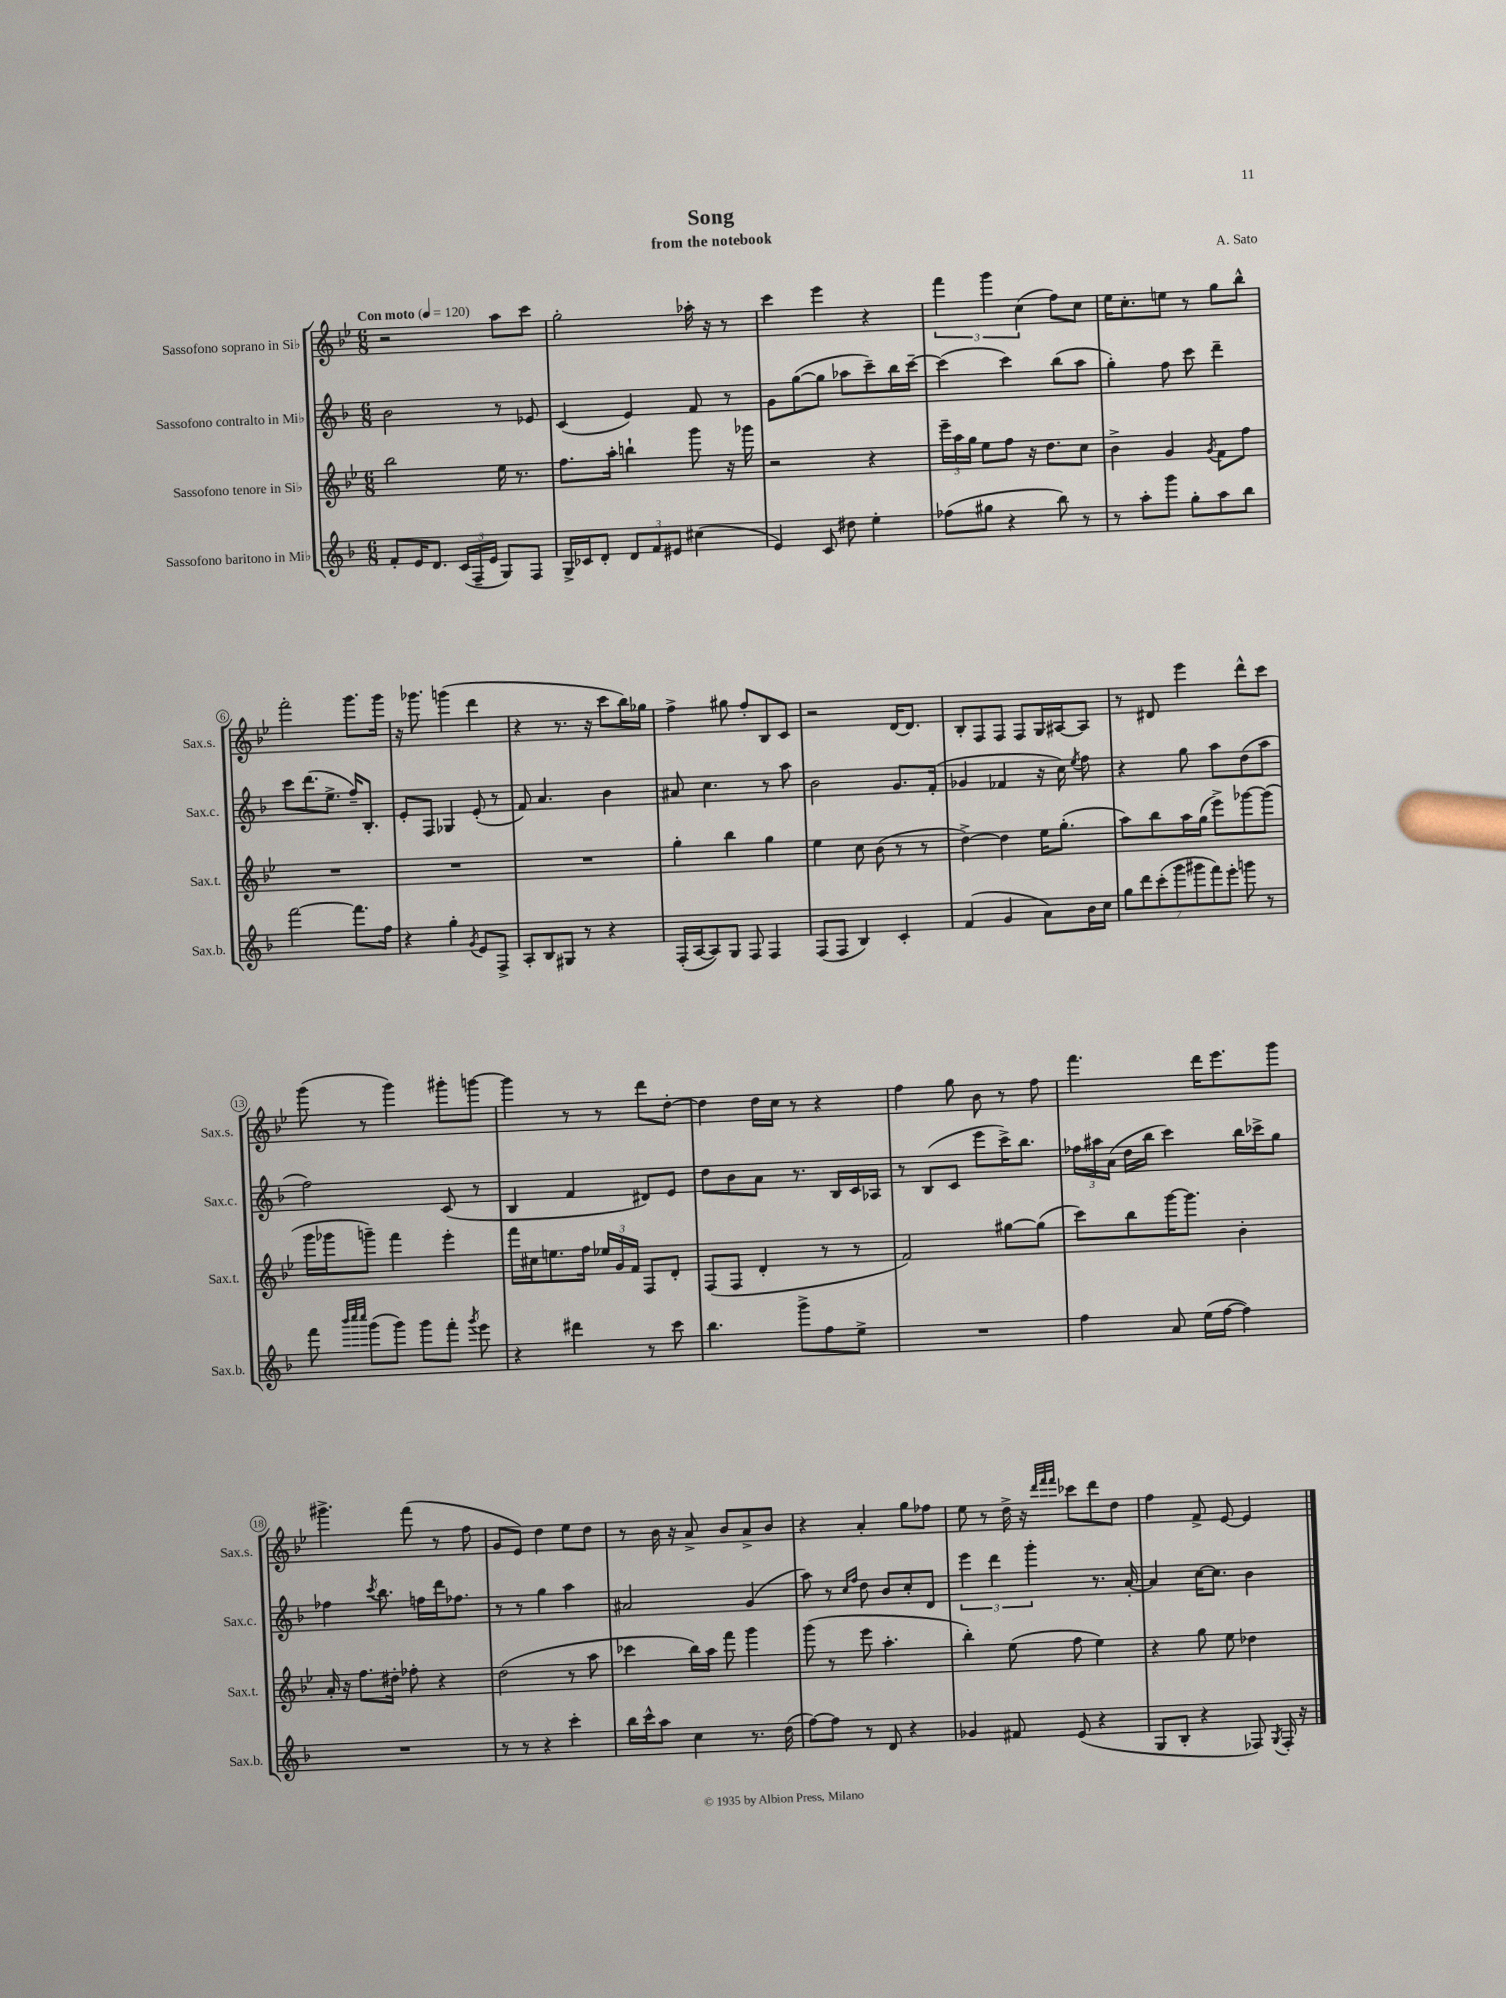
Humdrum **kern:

**kern	**kern	**kern	**kern
*staff4	*staff3	*staff2	*staff1
*clefG2	*clefG2	*clefG2	*clefG2
*k[b-]	*k[b-e-]	*k[b-]	*k[b-e-]
*M6/8	*M6/8	*M6/8	*M6/8
*MM120	*MM120	*MM120	*MM120
8f'/L	2bb-\	2b-\	2r
16e/K	.	.	.
8.d/J	.	.	.
(24c/LL	.	.	.
24F~/	.	.	.
24e/JJ	.	.	.
8G/L)	16ee-\	8r	8aa\L
.	8.r	.	.
8F/J	.	8e-/	8ccc\J
=	=	=	=
16G^/LL	8.ff\L	(4c/	2gg'\
16c-/J	.	.	.
8d'/J	.	.	.
.	16aa'\Jk	.	.
12d/L	4bb`\	4e/)	.
12f/	.	.	.
12e#/J	.	.	.
(4cc#\	8ggg\	8f/	16aa-'\
.	.	.	16r
.	16r	8r	8r
.	16ggg-\	.	.
=	=	=	=
4e/)	2r	8g\L	4ccc\
.	.	([8gg\	.
8c/	.	8gg\]J	4eee-\
8dd#\	.	8aa-\L	.
4ee'\	4r	8ccc~\)	4r
.	.	16bb-\L	.
.	.	[16ccc~\JJ	.
=	=	=	=
(8ff-\L	24eee-~\LL	(4ccc\]	6fff\
.	24aa\	.	.
.	24gg\JJ	.	.
8gg#\J	8ee-\L	.	.
.	.	.	6ggg\
4r	8ff\J	4ccc\)	.
.	.	.	(6cc\
.	16r	.	.
.	8.dd\L	.	.
8bb-\)	.	(8bb-\L	8ff\L)
8r	8cc\J	8aa\J	8cc\J
=	=	=	=
8r	4b-^\	4gg'\)	16ee-\LK
.	.	.	8.cc'\
8aa'\L	.	.	.
8ggg\J	4g/	8ff\	8ee\J
8gg'\L	.	8ccc\	8r
.	8qg/	.	.
8aa\	8f\L	4ddd~\	8gg\L
8bb-\J	8ff\J	.	8bb-^^\J
=	=	=	=
[2fff\	2.r	8ccc\L	2fff'\
.	.	(8.ddd\	.
.	.	8.ee^\J	.
8.fff\]L	.	16ff~/LK)	8.ggg\L
.	.	8.B-'/J	.
16ff\Jk	.	.	16ggg\Jk
=	=	=	=
4r	2.r	8e'/L	16r
.	.	.	8.ggg-\
.	.	8F/J	.
4gg'\	.	4G-/	(4ggg\
8qg/	.	.	.
8e/L	.	(8e'/	4ddd\
8F^/J	.	8r	.
=	=	=	=
8A'/L	2.r	8f/)	4r
8B-/	.	4.a/	.
8G#/J	.	.	8.r
8r	.	.	.
.	.	.	16r
4r	.	4b-\	8ccc\L
.	.	.	16bb-\L)
.	.	.	16gg-\JJ
=	=	=	=
(16F'/LL	4gg'\	8a#/	4ff^\
[16A/J	.	.	.
8A/])	.	4.cc\	.
8G/J	4bb-\	.	8gg#\
8F/	.	.	8ff'/L
4F/	4gg\	8r	8B-/
.	.	8aa\	8c/J
=	=	=	=
(8F/L	4ee-\	2b-\	2r
8F/J	.	.	.
4B-/)	8cc\	.	.
.	(8b-\	.	.
4c'/	8r	8.g/L	[16d/LK
.	.	.	8.d/]J
.	8r	.	.
.	.	(16f'/Jk	.
=	=	=	=
(4f/	[4dd^\)	4g-/	8B-'/L
.	.	.	8F/
4g/	4dd\]	4f-/	8F/J
.	.	.	8F/L
8a\L)	16ee-\LK	16r	16G/L
.	(8.gg'\J	16cc\)	[16A#/J
.	.	8qee/	.
16b-\L	.	8ff\	8A#/]J
16cc\JJ	.	.	.
=	=	=	=
14gg\L	8aa\L)	4r	8r
14ddd\	.	.	.
.	8bb-\	.	8d#/
(14ccc'\	.	.	.
14ggg\	.	.	.
.	16aa\L	8gg\	4eee-\
14ggg#\	.	.	.
.	(16gg\JJ	.	.
14fff\)	.	.	.
.	8eee-^\L)	8aa\L	.
14eee'\J	.	.	.
8ggg\	[8ggg-\	(8dd\	8ddd^^\L
8r	(8ggg-\]J	8aa\J	8ccc\J
=	=	=	=
8fff\	16ggg\LL	2ff\)	(8ggg\
.	16ggg-\J	.	.
32qqbbb-/LLL	.	.	.
32qqcccc/	.	.	.
32qqcccc/JJJ	.	.	.
(8ggg\L	8ggg~\J)	.	8r
8ggg\J)	4fff\	.	4ggg\)
8ggg\L	.	.	.
8fff'\J	4eee-'\	(8c/	8ggg#'\L
8qggg/	.	.	.
8eee\	.	8r	[8ggg\J
=	=	=	=
4r	16fff\LL	4B-/	4ggg\]
.	16cc#\J	.	.
.	8.ee\	.	.
4ddd#\	.	4f/	8r
.	16ff\Jk	.	.
.	24ee-/LL	.	8r
.	24g/	.	.
.	24f/JJ	.	.
8r	8F/L	8d#/L)	8ddd\L
8ccc\	8d'/J	8e/J	[8dd'\J
=	=	=	=
4.bb-\	(8F/L	8dd\L	4dd\]
.	8F/J	8b-\	.
.	4d'/	8a\J	16dd\LL
.	.	.	16cc\JJ
8ggg^\L	.	8.r	8r
8ff\	8r	.	4r
.	.	16B-/LL	.
8ee^\J	8r	16c/	.
.	.	16A-/JJ	.
=	=	=	=
2.r	2f/)	8r	4ff\
.	.	(8B-/L	.
.	.	8c/J	8gg\
.	.	8eee\L	8b-\
.	[8gg#\L	16ccc^\K)	8r
.	.	8.bb-\J	.
.	(8gg#\]J	.	8ff\
=	=	=	=
4ff\	8ccc\L)	24ff-\LL	4.fff\
.	.	24aa#\	.
.	.	(24a\JJ	.
.	8bb-\	16dd\LL	.
.	.	16bb-\JJ	.
8a/	[16ggg\K	4ccc\)	.
.	8.ggg\]J	.	.
(16ee\LL	.	.	16ddd\LK
[16ff\JJ	.	.	8.eee-\
4ff\])	4b-'\	16bb-\LL	.
.	.	16ccc-^\J	.
.	.	8gg\J	8ggg\J
=	=	=	=
2.r	16a'/	4ff-\	4.ggg#^\
.	16r	.	.
.	8.ff\L	.	.
.	.	8qccc/	.
.	.	8.bb-\	.
.	16dd#'\Jk	.	.
.	8ff-'\	.	(8fff\
.	.	16ff\LL	.
.	4r	16ddd\J	8r
.	.	8.ff-\J	.
.	.	.	8ff\
=	=	=	=
8r	(2dd\	8r	8g/L
8r	.	8r	8e-/J)
4r	.	4gg\	4dd\
4ccc'\	8r	4aa\	8ee-\L
.	8aa\	.	8dd\J
=	=	=	=
16bb-\LL	4ccc-\	2a#/	8r
16ccc^^\J	.	.	.
8aa\J	.	.	16b-\
.	.	.	16r
4cc\	16bb-\LL)	.	8a^/
.	16aa\JJ	.	.
.	8fff\	.	8b-/L
8.r	4ggg\	(4g/	8a^/
.	.	.	8b-/J
(16dd\	.	.	.
=	=	=	=
[8ff\L)	(8ggg\	8aa\)	4r
8ff\]J	8r	8r	.
.	.	16qqcc/LL	.
.	.	16qqff/JJ	.
8r	8eee-\	8dd\	4a'/
8d/	4.aa'\	8b-/L	.
4r	.	8cc'/	8gg\L
.	.	8d/J	8ff-\J
=	=	=	=
4g-/	4bb-'\)	6eee\	8ee-\
.	.	.	8r
.	.	6ddd\	.
8f#/	(8ee-\	.	16dd^\
.	.	.	16r
.	.	6ggg'\	.
.	.	.	32qqddd/LLL
.	.	.	32qqfff/
.	.	.	32qqfff/JJJ
(8e/	8ff\	.	8ccc-\L
4r	4ee-\)	8.r	8ddd\
.	.	.	8dd\J
.	.	[16a'/	.
=	=	=	=
8G/L	4r	4a/]	4ff\
8B-'/J	.	.	.
4r	8gg\	[16cc\LK	8f^/
.	.	8.cc\]J	.
.	8ee-\	.	[8e-/
8F-/)	4dd-\	4b-\	4e-/]
8qG/	.	.	.
16F-'/	.	.	.
16r	.	.	.
==	==	==	==
*-	*-	*-	*-
